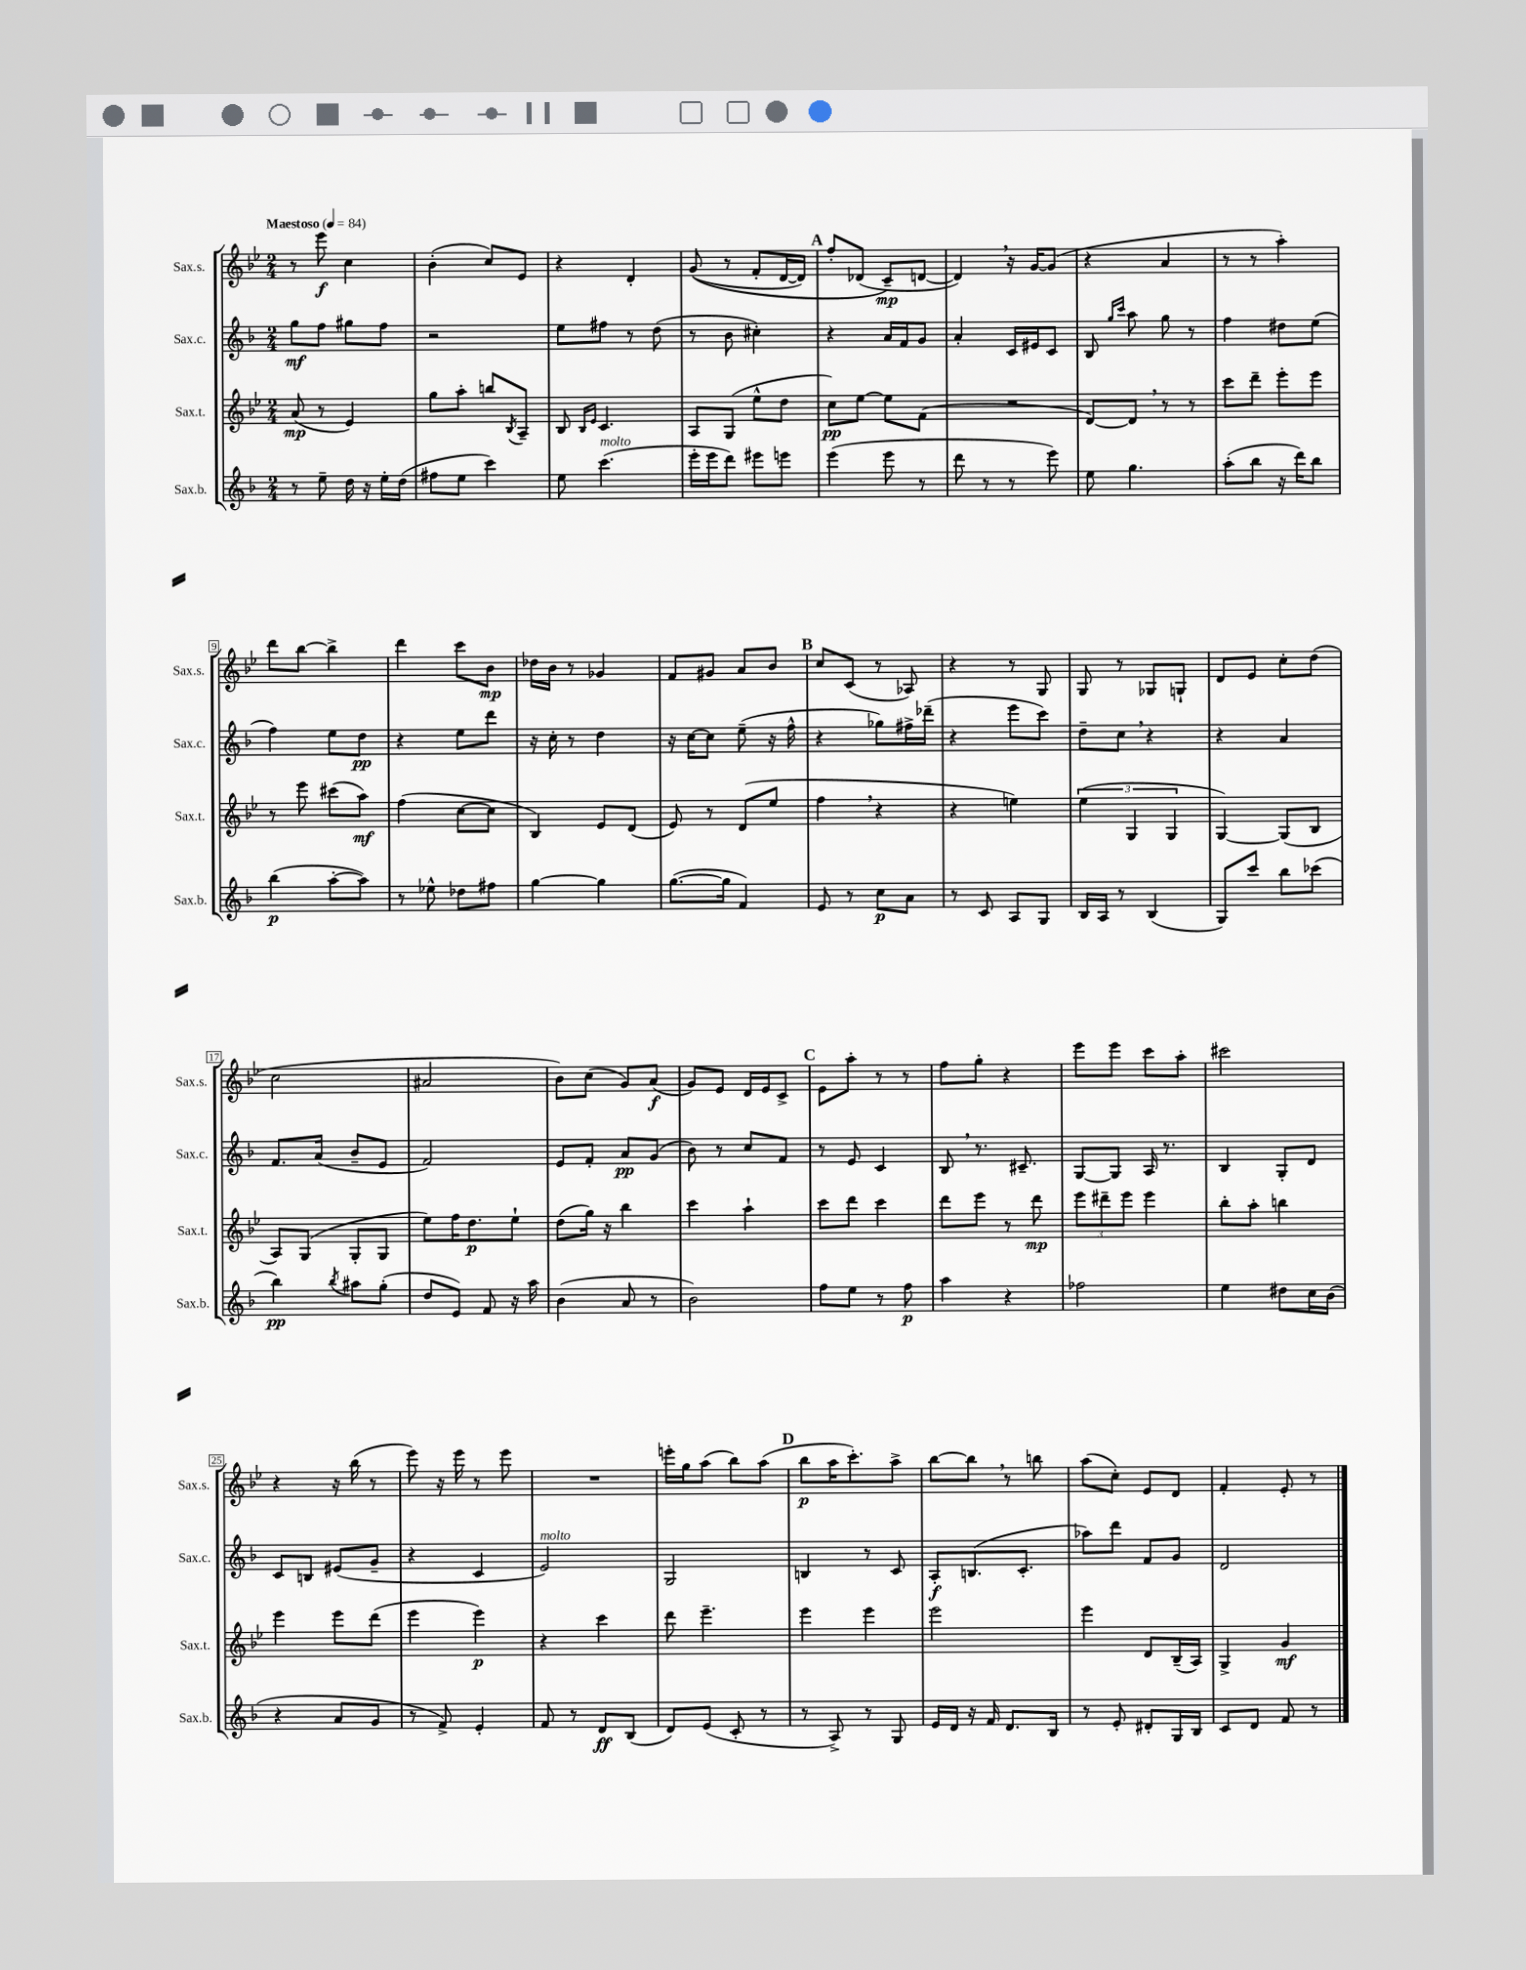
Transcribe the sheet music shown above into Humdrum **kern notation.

**kern	**kern	**kern	**kern
*staff4	*staff3	*staff2	*staff1
*clefG2	*clefG2	*clefG2	*clefG2
*k[b-]	*k[b-e-]	*k[b-]	*k[b-e-]
*M2/4	*M2/4	*M2/4	*M2/4
*MM84	*MM84	*MM84	*MM84
8r	(8a	8gg	8r
8ee~	8r	8ff	8eee-
16dd	4e-)	8gg#	4cc
16r	.	.	.
16ee'	.	8ff	.
(16dd	.	.	.
=	=	=	=
8ff#	8gg	2r	(4b-'
8ee	8aa'	.	.
4ccc)	8bb	.	8cc)
.	8qB-	.	.
.	8A~	.	8e-
=	=	=	=
8ee	8B-	8ee	4r
.	16qqB-	.	.
.	16qqe-	.	.
(4.ccc	4.c	8ff#	.
.	.	8r	4d'
.	.	(8dd	.
=	=	=	=
16eee'	8A	8r	&((8g
16eee	.	.	.
8ddd)	(8G	8b-	8r
8eee#	8ee-^^	4cc#')	8f'
8eee	8dd	.	[16d
.	.	.	16d])
=	=	=	=
(4eee	8cc)	4r	8ff'
.	[8ee-	.	(8d-
8eee	8ee-]	16a	8c~&)
.	.	16f	.
8r	(8f	8g	[8d
=	=	=	=
8ddd	2r	4a'	4d])
8r	.	.	.
8r	.	16c	16r
.	.	16e#	[16g
8eee)	.	8c	(8g]
=	=	=	=
8ee	[8d)	8B-	4r
.	.	16qqgg	.
.	.	16qqccc	.
4.gg	8d]	8aa	.
.	8r	8gg	4a
.	8r	8r	.
=	=	=	=
(8aa'	8ccc	4ff	8r
8bb-	8ddd~	.	8r
16r	8eee-'	8dd#	4aa')
16ddd)	.	.	.
8bb-	8eee-	(8ee	.
=	=	=	=
(4bb-	8r	4ff)	8ddd
.	8eee-	.	[8bb-
[8aa'	(8ccc#	8ee	4bb-^]
8aa])	8aa)	8dd	.
=	=	=	=
8r	(4ff	4r	4ddd
8ee-^^	.	.	.
8dd-	[8cc	8ee	8ccc
8ff#	8cc]	8ddd	8b-
=	=	=	=
[4gg	4B-)	16r	16dd-
.	.	16cc'	16b-
.	.	8r	8r
4gg]	8e-	4dd	4g-
.	(8d	.	.
=	=	=	=
([8.gg	8e-)	16r	8f
.	.	[16cc	.
.	8r	8cc]	8g#
16gg]	.	.	.
4f)	(8d	(8ee~	8a
.	8ee-	16r	8b-
.	.	16ff^^	.
=	=	=	=
8e	4ff	4r	8cc
8r	.	.	(8c
8cc	4r	8gg-)	8r
8a	.	16ff#^	8A-)
.	.	(16ddd-~	.
=	=	=	=
8r	4r	4r	4r
8c	.	.	.
8A	4ee)	8eee	8r
8G	.	8ccc)	8G
=	=	=	=
16B-	(6ee-	8dd~	8G
16A	.	.	.
8r	.	8cc	8r
.	6G	.	.
(4B-	.	4r	8G-
.	6G	.	.
.	.	.	8G`
=	=	=	=
8G)	[4G)	4r	8d
8ccc	.	.	8e-
8bb-	(8G]	4a	8cc'
(8ccc-	8B-	.	(8dd
=	=	=	=
4bb-)	8A)	8.f	2cc
.	(8G	.	.
.	.	(16a	.
8qbb-	.	.	.
8aa#	8G'	8b-~	.
(8gg'	8G	8e	.
=	=	=	=
8dd	8ee-)	2f)	2a#
8e)	16ff	.	.
.	8.dd	.	.
8f	.	.	.
16r	8ee-`	.	.
16aa	.	.	.
=	=	=	=
(4b-	(8dd	8e	8b-)
.	16gg)	8f'	(8cc
.	16r	.	.
8a	4bb-	8a	8g)
8r	.	(8g	(8a
=	=	=	=
2b-)	4ccc	8b-)	8g)
.	.	8r	8e-
.	4aa`	8cc	16d
.	.	.	16e-
.	.	8f	8c^
=	=	=	=
8ff	8ccc	8r	8e-
8ee	8ddd	8e	8aa'
8r	4ccc	4c	8r
8ff	.	.	8r
=	=	=	=
4aa	8ddd	8B-	8ff
.	8eee-	8.r	8gg'
4r	8r	.	4r
.	.	8.c#~	.
.	8ddd	.	.
=	=	=	=
2ff-	12eee-	[8G	8eee-
.	12ddd#~	.	.
.	.	8G]	8eee-
.	12eee-	.	.
.	4eee-	16A	8ccc
.	.	8.r	.
.	.	.	8aa'
=	=	=	=
4ee	8bb-'	4B-	2ccc#
.	8aa'	.	.
8dd#	4bb	8G'	.
16cc	.	8d	.
(16b-	.	.	.
=	=	=	=
4r	4eee-	8c	4r
.	.	8B	.
8a	8eee-	(8e#	16r
.	.	.	(16bb-
8g	(8ddd	8g~	8r
=	=	=	=
8r	4eee-	4r	8eee-)
8f^)	.	.	16r
.	.	.	16eee-
4e'	4eee-)	4c	8r
.	.	.	8eee-
=	=	=	=
8f	4r	2e)	2r
8r	.	.	.
8d	4ccc	.	.
(8B-	.	.	.
=	=	=	=
8d)	8ddd	2G	16eee'
.	.	.	16gg
(8e	4.eee-~	.	(8aa
8c'	.	.	8bb-)
8r	.	.	(8aa
=	=	=	=
8r	4eee-	4B	8bb-
8A^)	.	.	16aa
.	.	.	8.ccc')
8r	4eee-	8r	.
8G	.	8c	8aa^
=	=	=	=
16e	2eee-	8A'	[8bb-
16d	.	.	.
16r	.	(8.B	8bb-]
16f	.	.	.
8.d	.	.	8r
.	.	8.c'	.
.	.	.	8bb
16B-	.	.	.
=	=	=	=
8r	4eee-	8aa-)	(8aa
8e'	.	8ddd	8cc')
8d#'	8d	8f	8e-
16G	(16B-~	8g	8d
16B-	16A)	.	.
=	=	=	=
8c	4G^	2d	4f'
8d	.	.	.
8f	4g	.	8e-'
8r	.	.	8r
==	==	==	==
*-	*-	*-	*-
